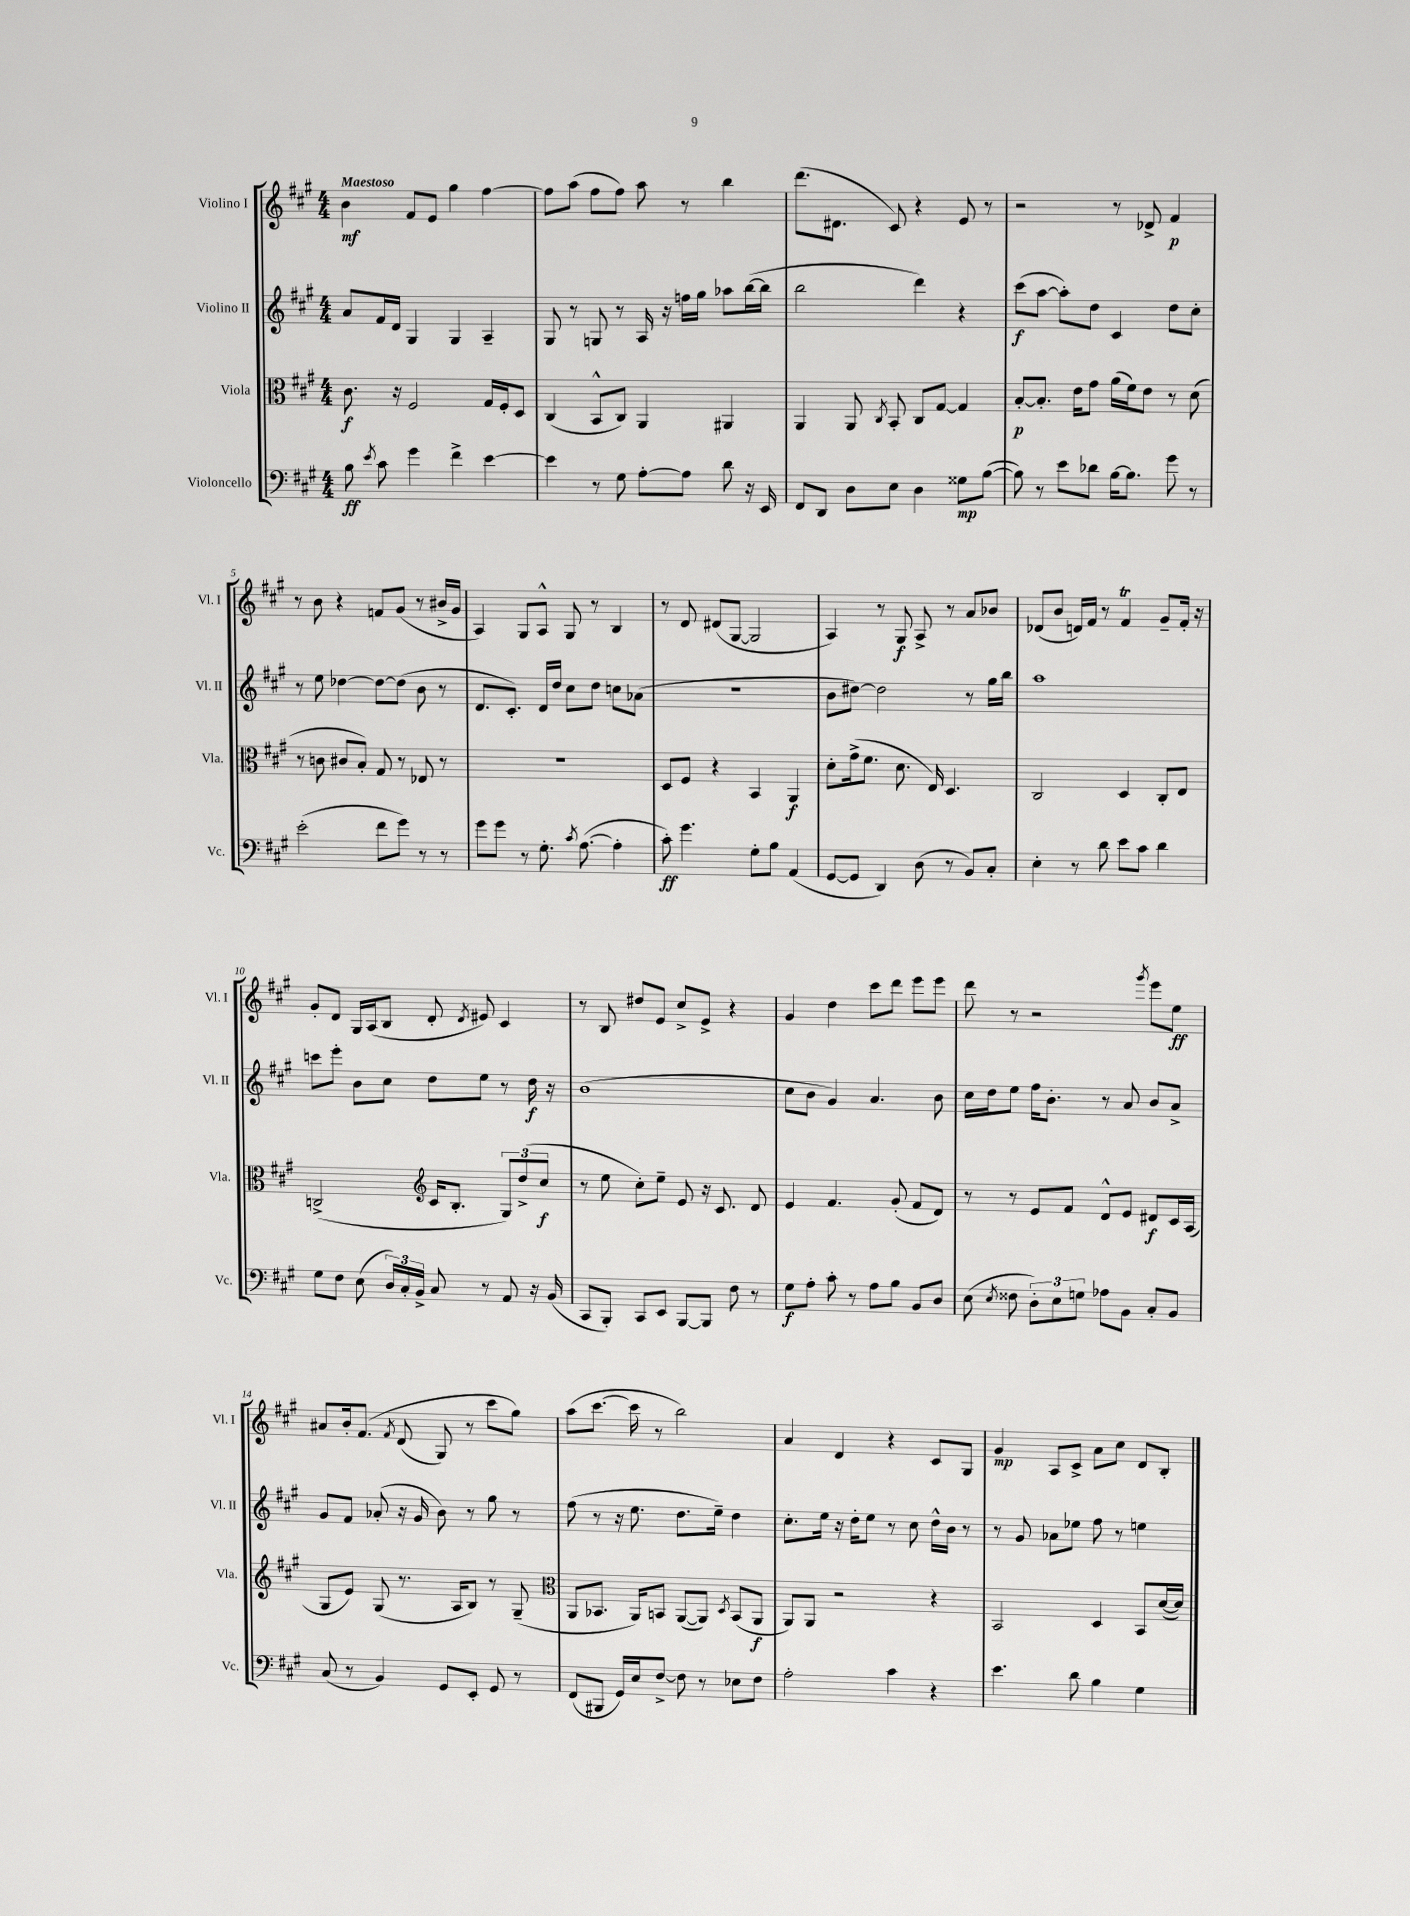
<<
\new StaffGroup <<
\new Staff = "s0" \with { instrumentName = "Violino I" shortInstrumentName = "Vl. I" } {
    \clef treble \key a \major \numericTimeSignature \time 4/4 \tempo "Maestoso"
    \autoBeamOff b'4\mf fis'8[ e'8] gis''4 fis''4~ |
    fis''8[ a''8]( fis''8[ fis''8]) a''8 r8 b''4 |
    d'''8.[( dis'8.] cis'8) r4 e'8 r8 |
    r2 r8 des'8-> fis'4\p |
    r8 b'8 r4 f'8[ gis'8]( r8 bis'16[-> gis'16] |
    a4) gis8[ a8]-^ gis8 r8 b4 |
    r8 d'8 dis'8[( gis8]~ gis2 |
    a4) r8 gis8\f a8-> r8 a'8[ bes'8] |
    des'8[( b'8] d'16[) fis'16] r8 fis'4\trill gis'8[-- fis'16]-. r16 |
    gis'8[-. d'8] gis16[ a16( b8] d'8-. \acciaccatura { d'8 } eis'8) cis'4 |
    r8 b8 dis''8[ e'8] cis''8[-> e'8]-> r4 |
    gis'4 d''4 cis'''8[ d'''8] e'''8[ e'''8] |
    d'''8 r8 r2 \acciaccatura { gis'''8 } e'''8[ e''8]\ff |
    ais'8[ b'16-. fis'8.]\( \acciaccatura { fis'8 } d'8( gis8) r8 cis'''8[ gis''8]\) |
    a''8[( cis'''8.]~ cis'''16 r8 b''2) |
    a'4 d'4 r4 cis'8[ gis8] |
    gis'4\mp a8[ cis'8]-> a'8[ cis''8] d'8[ b8]-. \bar "|." |
}
\new Staff = "s1" \with { instrumentName = "Violino II" shortInstrumentName = "Vl. II" } {
    \clef treble \key a \major \numericTimeSignature \time 4/4
    \autoBeamOff a'8[ fis'16 d'16] gis4 gis4 a4-- |
    gis8 r8 g8 r8 a16 r16 f''16[ gis''16] aes''8[ b''16~( b''16] |
    b''2 d'''4) r4 |
    cis'''8[\f( a''8]~ a''8[-.) d''8] cis'4 d''8[ cis''8]-. |
    r8 e''8 des''4~ des''8[~ des''8]( b'8 r8 |
    d'8.[ cis'8.]-.) d'16[ d''16] cis''8[ d''8] c''8[ aes'8]( |
    r1 |
    b'8[ dis''8]~) dis''2 r8 gis''16[ b''16] |
    a''1 |
    c'''8[ e'''8]-. b'8[ cis''8] d''8[ e''8] r8 d''16\f r16 |
    b'1( |
    cis''8[ b'8] gis'4) a'4. b'8 |
    cis''16[ d''16 e''8] fis''16[ b'8.]-. r8 a'8 b'8[ a'8]-> |
    gis'8[ fis'8] aes'8-.( r16 gis'16 b'8) r8 gis''8 r8 |
    fis''8( r8 r16 e''8. d''8.[ e''16]--) d''4 |
    cis''8.[-. e''16] r16 d''16[-. e''8] r8 cis''8 d''16[-^ b'16] r8 |
    r8 gis'8 aes'8[ ees''8] fis''8 r8 e''4 \bar "|." |
}
\new Staff = "s2" \with { instrumentName = "Viola" shortInstrumentName = "Vla." } {
    \clef alto \key a \major \numericTimeSignature \time 4/4
    \autoBeamOff cis'8.\f r16 fis2 gis16[ fis16-. d8] |
    cis4( b,8[-^ cis8]) a,4 ais,4 |
    a,4 a,8 \acciaccatura { cis8 } b,8-. cis8[ gis8]~ gis4 |
    b8[~-.\p b8.]-. e'16[ gis'8] a'16[( fis'16) e'8] r8 d'8( |
    r8 c'8 cis'8[ b8]-.) gis8 r8 ees8 r8 |
    R1 |
    d8[ fis8] r4 b,4 a,4\f |
    d'8[-. gis'16->( fis'8.] d'8. e16) d4. |
    cis2 d4 cis8[-. e8] |
    c2->( \clef treble cis'16[ b8.]-. \tuplet 3/2 { gis8[) d''8->( cis''8]\f } |
    r8 e''8 cis''8[-.) e''8]-- e'8 r16 cis'8. d'8 |
    e'4 fis'4. gis'8-.( fis'8[ d'8]) |
    r8 r8 e'8[ fis'8] d'8[-^ e'8] dis'8[\f cis'16 a16]( |
    gis8[ e'8]) gis8( r8. a16[ b8]) r8 gis8--( |
    \clef alto a,8[ bes,8.] a,16[) b,8] a,8[~( a,8]) \acciaccatura { d8 } b,8[( a,8]\f |
    a,8[) a,8] r2 r4 |
    b,2 d4 b,8[ d'16~( d'16]) \bar "|." |
}
\new Staff = "s3" \with { instrumentName = "Violoncello" shortInstrumentName = "Vc." } {
    \clef bass \key a \major \numericTimeSignature \time 4/4
    \autoBeamOff b8\ff \acciaccatura { e'8 } cis'8 gis'4 fis'4-> e'4~ |
    e'4 r8 gis8 a8[~-. a8] d'8 r16 e,16 |
    fis,8[ d,8] d8[ e8] d4 gisis8[\mp b8]~( |
    b8) r8 e'8[ des'8] b16[~ b8.] gis'8 r8 |
    e'2-.( fis'8[ gis'8]) r8 r8 |
    gis'8[ gis'8] r8 gis8.-. \acciaccatura { cis'8 } a8.~( a4-. |
    cis'8-.\ff) gis'4. gis8[-. b8] a,4( |
    gis,8[~ gis,8] d,4) d8( r8 b,8[) cis8]-. |
    e4-. r8 d'8 e'8[ cis'8] d'4 |
    gis8[ fis8] e8( \tuplet 3/2 { d16[) cis16-. b,16]-> } cis8 r8 a,8 r16 b,16( |
    cis,8[ b,,8]-.) cis,8[ e,8] b,,8[~ b,,8] fis8 r8 |
    gis8[\f a8]-. cis'8-. r8 a8[ b8] b,8[ d8] |
    e8( \acciaccatura { e8 } fisis8 \tuplet 3/2 { d8[-.) e8 g8] } aes8[ b,8] cis8[-. b,8] |
    cis8( r8 b,4) gis,8[ e,8]-. gis,8 r8 |
    fis,8[( bis,,8] gis,16[) e16 fis8]~-> fis8 r8 ees8[ fis8] |
    a2-. cis'4 r4 |
    e'4. d'8 b4 gis4 \bar "|." |
}
>>
>>
